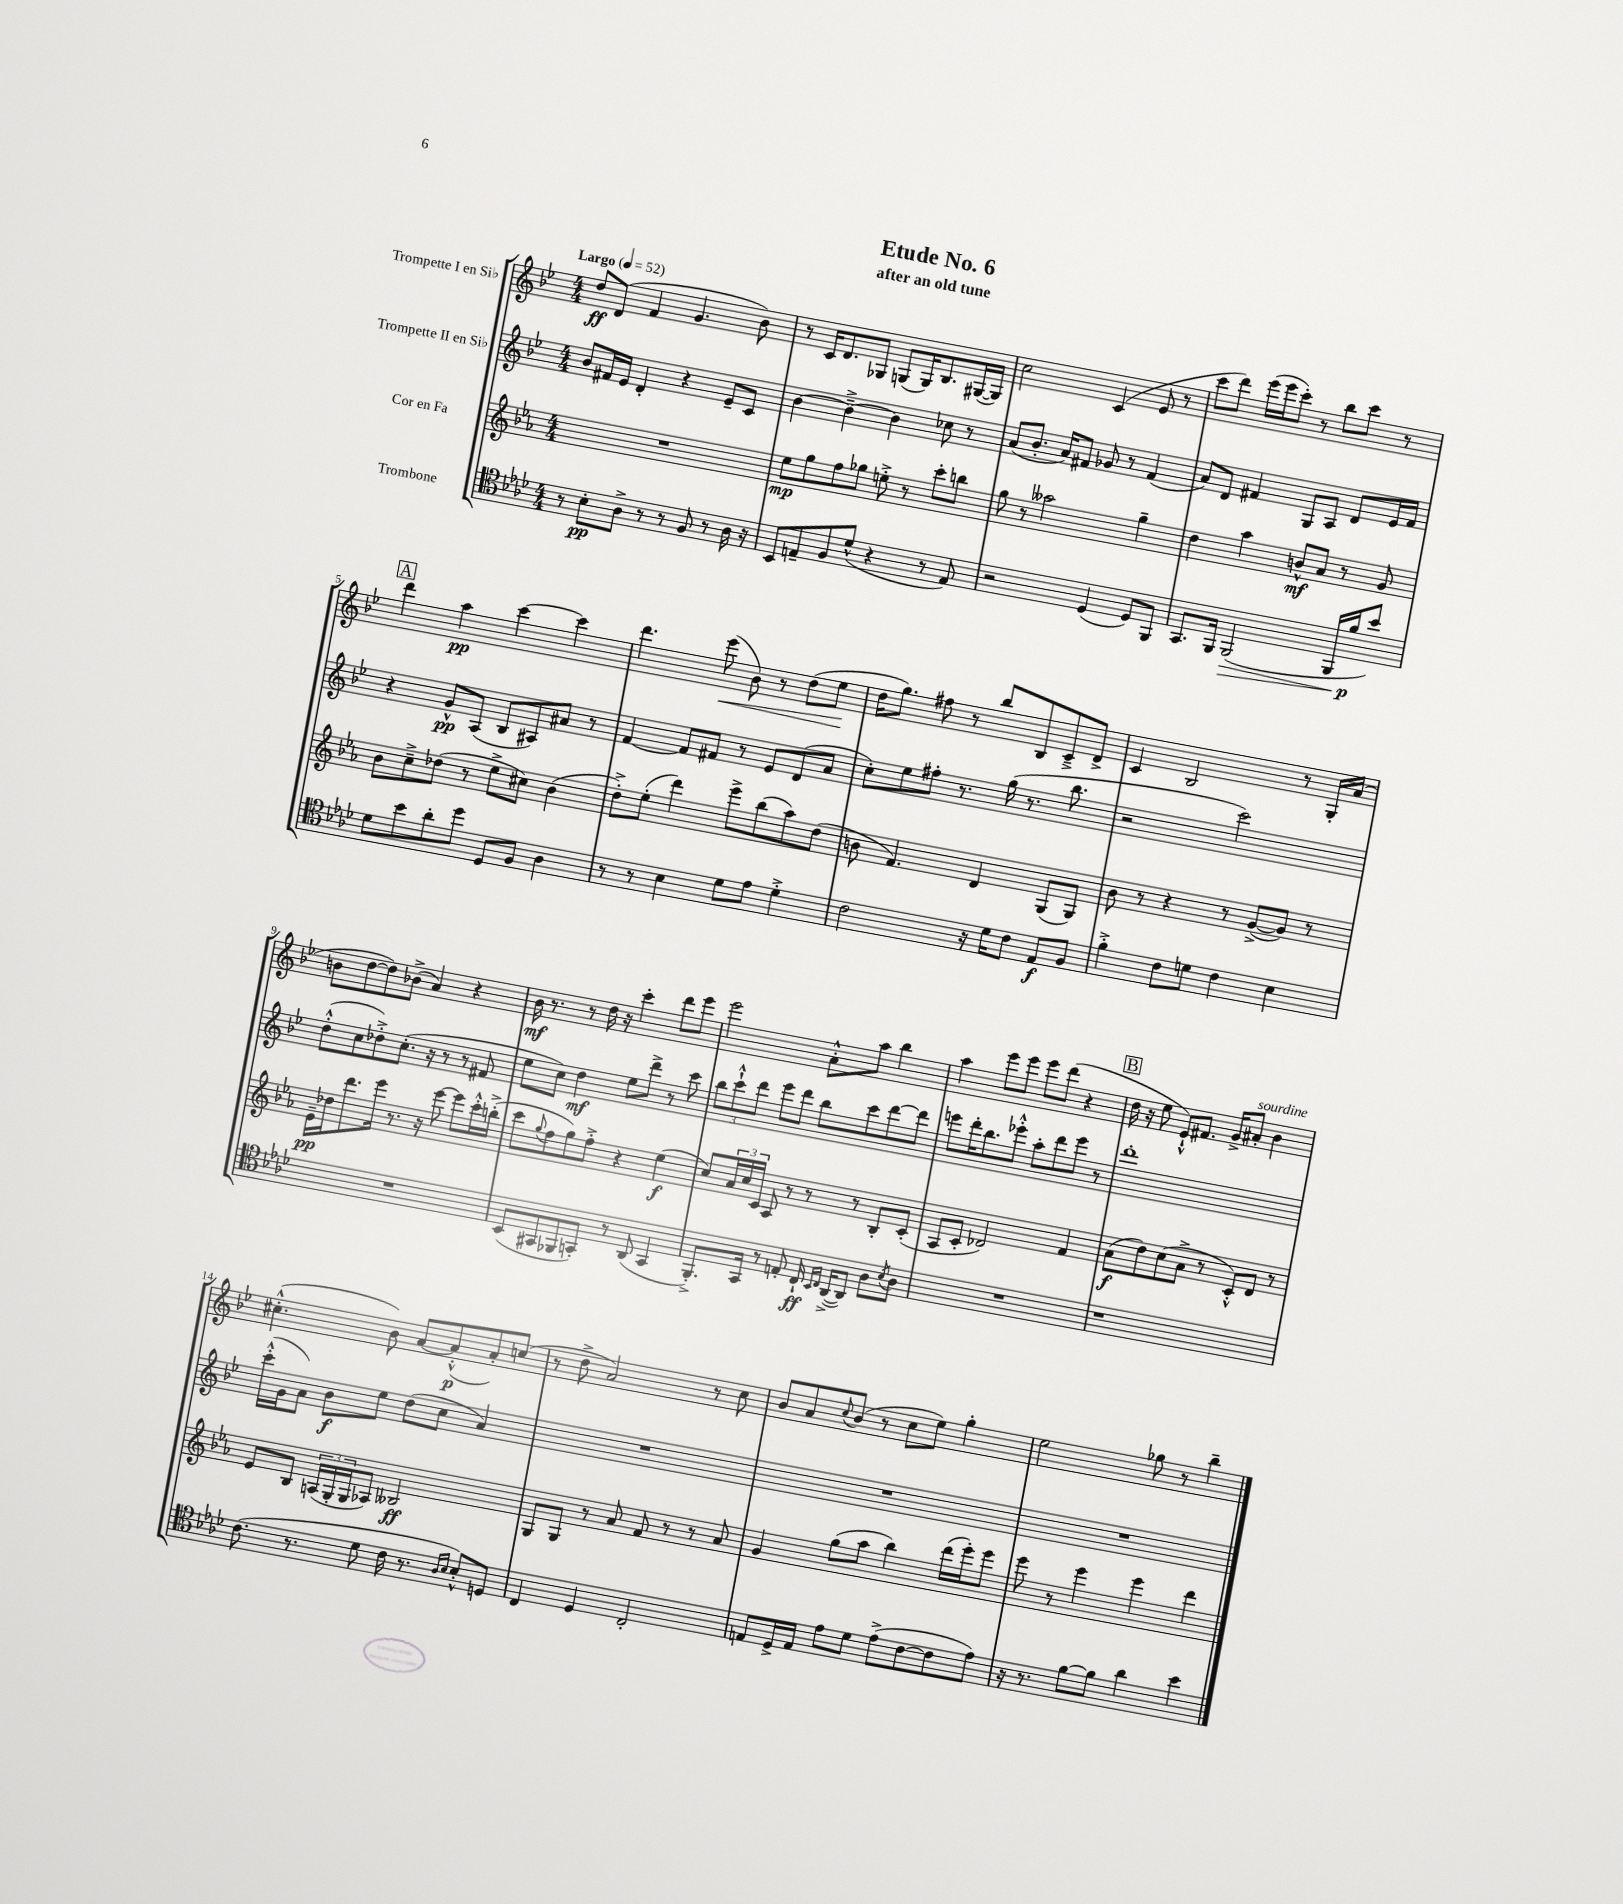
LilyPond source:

\header { title = "Etude No. 6" subtitle = "after an old tune" }
<<
\new StaffGroup <<
\new Staff = "s0" \with { instrumentName = "Trompette I en Sib" } {
    \clef treble \key bes \major \numericTimeSignature \time 4/4 \tempo "Largo" 4 = 52
    d''8\ff d'8( f'4 g'4. bes'8) |
    r8 c'16 d'8. ges8 g8( g16) bes8. gis16~( gis16) |
    c''2 c'4( ees'8 r8 |
    c'''8 d'''8) ees'''16( ees'''16 c'''8-.) r8 bes''8 c'''8 r8 |
    \mark \markup { \box "A" } d'''4 a''4\pp c'''4~ c'''4 |
    d'''4. ees'''8\<( bes'8) r8 d''8( ees''8\! |
    d''16 g''8.) fis''8 r8 bes''8 bes8 c'8---> d'8-> |
    c'4 bes2 r8 g16-. a'16( |
    b'8 d''8~ d''8) bes'8->( a'4) r4 |
    bes'16\mf r8. r8 d''16 r16 c'''4-. d'''8 ees'''8 |
    ees'''2 a'8-.-^ a''8 bes''4 |
    a''4 ees'''8 ees'''8 ees'''8 d'''8( r4 |
    \mark \markup { \box "B" } d''16 r16 ees''8 ees'8-!-^) fis'8. g'16-> ais'8-.^\markup { \italic "sourdine" } bes'4 |
    cis''4.-.-^( bes'8) a'8~ a'8-.-^\p( a'8-.) c''8( |
    r8 d''8-> a'2) r8 c''8 |
    bes'8 a'8 \appoggiatura { c''8 } bes'8( r8 c''8 ees''8) g''4-. |
    ees''2 ges''8 r8 bes''4-- \bar "|." |
}
\new Staff = "s1" \with { instrumentName = "Trompette II en Sib" } {
    \clef treble \key bes \major \numericTimeSignature \time 4/4
    bes'8 fis'16 ees'16 d'4-. r4 ees'8-- c'8 |
    bes'4~ bes'4~---> bes'4 ces''8 r8 |
    a'8( bes'8.-. a'16) fis'8 ges'8 r8 fis'4( |
    a'8) d'8 fis'4 g8 a8 d'8 ees'16 fis'16 |
    \mark \markup { \box "A" } r4 g'8-^\pp a8( bes8 ais8) ais'8 r8 |
    f'4~ f'8 fis'8 r8 ees'8 d'8( a'8 |
    c''8-.) ees''8 fis''8-. r8. g''16( r8. bes''8. |
    r2 c'''2) |
    d''8-.-^( c''8 des''8-.->) c''8.-.( r16 r8 r8 fis'8 |
    ees''8 c''8) d''4\mf ees''8 d'''8-> r8 c'''8 |
    \tuplet 3/2 { bes''8 c'''8-!-^ d'''8 } ees'''8 d'''8 bes''8 c'''8 d'''8~ d'''8 |
    e'''8 d'''16-. bes''8. ees'''8-.-^ a''8-. d'''8 ees'''8 r8 |
    \mark \markup { \box "B" } d'''1-. |
    c'''16-.-^( g'16 a'8) bes'8\f ees''8 d''8( c''8 a'4) |
    R1 |
    R1 |
    R1 \bar "|." |
}
\new Staff = "s2" \with { instrumentName = "Cor en Fa" } {
    \clef treble \key ees \major \numericTimeSignature \time 4/4
    R1 |
    ees''8\mp g''8 f''8 ges''8 e''8-.-> r8 c'''8-. b''8 |
    g''8 r8 aeses''2 g''4-- |
    d''4 aes''4 b'8-^\mf aes'8 r8 g'8 |
    \mark \markup { \box "A" } bes'8 c''8---> des''8( r8 ees''8-> cis''8) bes'4( |
    d''8-.->) ees''8-.( d'''4) ees'''8-> bes''8( aes''8) d''8( |
    b'8 f'4.) d'4 g8( g8) |
    bes'8 r8 r4 r8 g'8~->( g'8) r8 |
    ees'16--\pp des''16 d'''8. ees'''16 r8. r16 ees'''8~ ees'''8 c'''16-.-^ b''16-.->( |
    c'''8 \appoggiatura { g''8 } f''8 g''8) f''8-.-> r4 ees''4\f( |
    c''8) \tuplet 3/2 { aes'16 c''16 c'16 } aes8 r8 r8 r8 bes8-. c'8-.( |
    aes8 c'8-. des'2) f'4 |
    \mark \markup { \box "B" } aes'8\f( d''8) c''8( aes'8-> r8 c'8-.-^) d'8 r8 |
    ees'8 bes8 \tuplet 3/2 { a16( g16-. g16 } aes8) beses2\ff |
    g8 g8 r8 aes'8 f'8 r8 r8 aes'8 |
    g'4 g''8( aes''8 bes''4) d'''16( ees'''16-.) ees'''8 |
    ees'''8 r8 ees'''4 ees'''4 d'''4 \bar "|." |
}
\new Staff = "s3" \with { instrumentName = "Trombone" } {
    \clef tenor \key aes \major \numericTimeSignature \time 4/4
    r8 bes8-.\pp aes8-> r8 r8 f8 r8 aes16 r16 |
    bes,8 e8-- f8 des'8-^( r4 r8 e8) |
    r2 des4( des8) f,8 |
    g,8. f,16 f,2\>( f,16 f'16\p\! bes'8) |
    \mark \markup { \box "A" } des'8 bes'8 aes'8-. des''8 des8 f8 aes4 |
    r8 r8 bes4 des'8 ees'8 des'4-.-> |
    c'2 r16 des'16 c'8 ees8\f f8 |
    f'4-.-> c'8 d'8 c'4 bes4 |
    R1 |
    bes,8( gis,8 fes,8 g,8-.) r8 aes,8( g,4 |
    f,8.-.->) g,16 r8 e8-. c16-!\ff \grace { bes,16 c16 } aes,16~->( aes,8) aes8 \acciaccatura { bes8 } aes8 |
    R1 |
    \mark \markup { \box "B" } r1 |
    c'8.( r8. des'8 c'16 r8. \grace { aes16 bes16 } bes8-.-^) d8 |
    c4 des4 c2-. |
    e8 des16-> e16 ees'8 des'8 ees'8->( c'8~ c'8 ees'8) |
    r16 r8. f'8~ f'8 aes'4 bes'4 \bar "|." |
}
>>
>>
